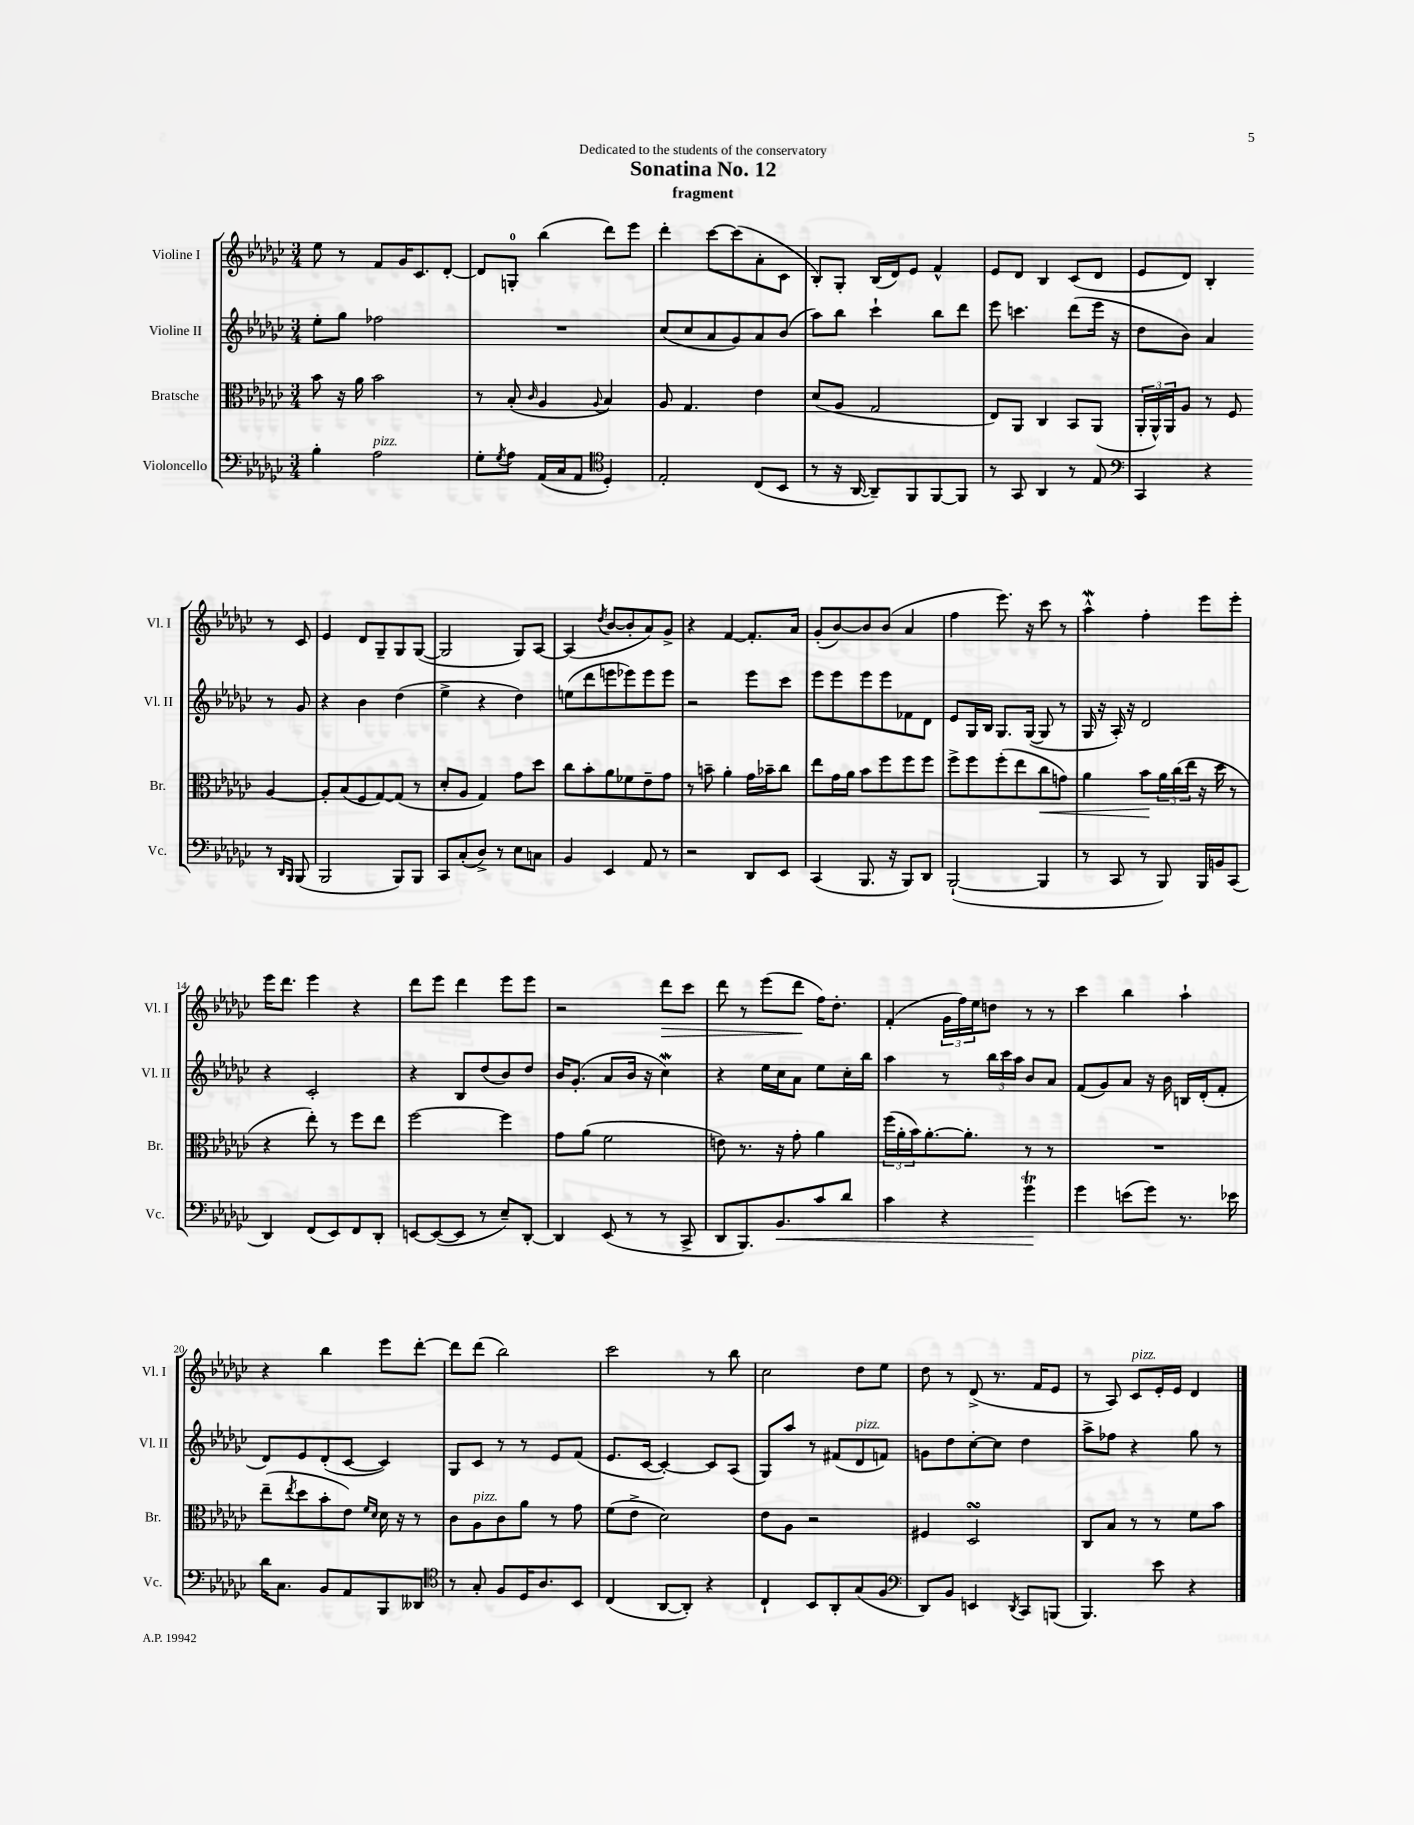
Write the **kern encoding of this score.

**kern	**kern	**kern	**kern
*staff4	*staff3	*staff2	*staff1
*clefF4	*clefC3	*clefG2	*clefG2
*k[b-e-a-d-g-c-]	*k[b-e-a-d-g-c-]	*k[b-e-a-d-g-c-]	*k[b-e-a-d-g-c-]
*M3/4	*M3/4	*M3/4	*M3/4
4B-'\	8b-\	8ee-'\L	8ee-\
.	16r	8gg-\J	8r
.	16a-\	.	.
2A-\	2b-\	2ff-\	8f/L
.	.	.	16g-/K
.	.	.	8.c-/
.	.	.	[8d-'/J
=	=	=	=
8G-'\L	8r	2.r	8d-/]L
8qG-/	.	.	.
8A-\J	(8B-'/	.	8G'/J
.	16qqc-/	.	.
(16AA-/LL	4A-/	.	(4bb-\
16C-/J	.	.	.
8AA-/J	.	.	.
*clefC4	*	*	*
.	8qqA-/	.	.
4D-'/)	4B-/)	.	8ddd-\L)
.	.	.	8eee-\J
=	=	=	=
2E-'/	8A-/	(8cc-/L	4ddd-'\
.	4.G-/	8cc-/	.
.	.	8a-/	[8ccc-\L
.	.	8g-/)	(8ccc-\]
(8C-/L	4e-\	8a-/	8a-'\
8BB-/J	.	(8b-/J	8c-\J
=	=	=	=
8r	(8d-/L	8aa-\L)	8B-'/L)
16r	8A-/J	8bb-\J	8G-'/J
[16AA-/	.	.	.
8AA-~/]L)	2G-/	4ccc-`\	(16B-/LL
.	.	.	16d-/J)
8FF/	.	.	8e-/J
[8FF/	.	8bb-\L	4f^^/
8FF/]J	.	8ddd-\J	.
=	=	=	=
8r	8E-/L)	8eee-\	8e-/L
8GG-/	8AA-/J	4.ccc\	8d-/J
4AA-/	4C-/	.	4B-/
8r	8BB-/L	(8ddd-\L	(8c-/L
8E-/	(8AA-/J	16eee-\Jk	8d-/J
.	.	16r	.
=	=	=	=
*clefF4	*	*	*
4CC-/	24AA-'/LL	8dd-\L	8e-/L
.	24AA-^^/)	.	.
.	24AA-/J	.	.
.	8A-/J	8b-\J)	8d-/J)
4r	8r	4a-/	4B-'/
.	8F/	.	.
8r	[4A-/	8r	8r
16qqDD-/LL	.	.	.
16qqBBB-/JJ	.	.	.
(8BBB-/	.	8g-/	8c-/
=	=	=	=
2BBB-/	8A-'/]L	4r	4e-/
.	(8B-/	.	.
.	8F/	4b-\	8d-/L
.	[8G-/)	.	8G-~/
8BBB-/L)	(8G-/]J	(4dd-\	8G-/
8BBB-/J	8r	.	([8G-/J
=	=	=	=
8CC-/L	8d-'/L	4ee-^\	2G-/]
(8C-'/	8A-/J	.	.
8D-^/J)	4G-/)	4r	.
8r	.	.	.
8E-\L	8g-\L	4dd-\)	8G-/L)
8C\J	8dd-\J	.	[8A-/J
=	=	=	=
4BB-/	8cc-\L	(8ee\L	(4A-/]
.	8b-'\	8ddd-\	.
.	.	.	8qdd-/
4EE-/	8a-\	8eee\	[8b-/L
.	8f-\	8eee-\)	8b-'/]
8AA-/	8e-~\	8eee-\	8a-/)
8r	8g-\J	8eee-\J	8g-^/J
=	=	=	=
2r	8r	2r	4r
.	8b~\	.	.
.	4a-'\	.	[4f/
8DD-/L	16g-\LL	8eee-\L	8.f'/]L
.	16b-~\J	.	.
8EE-/J	8cc-\J	8ccc-\J	.
.	.	.	16a-/Jk
=	=	=	=
(4CC-/	8ee-\L	8eee-\L	(8g-'/L
.	16g-\L	8eee-\	[8b-/)
.	16a-\JJ	.	.
8.BBB-/	8b-\L	8eee-\	8b-/]
.	8ff\	8eee-\	(8b-/J
16r	.	.	.
8BBB-/L)	8ff\	8f-\	4a-/
8DD-/J	8ff\J	8d-\J	.
=	=	=	=
([2BBB-`/	8ff^\L	8e-/L	4ff\
.	8ff\	16G-/L	.
.	.	16B-/JJ	.
.	(8ff'\	8.G-/L	8.eee-\)
.	8ee-\	.	.
.	.	([16G-/Jk	16r
4BBB-/]	8cc-\	8G-/]	8ccc-\
.	8g\J)	8r	8r
=	=	=	=
8r	4a-\	16G-/	4aa-^^\
.	.	16r	.
8CC-/	.	16A-'/)	.
.	.	16r	.
8r	8b-\L	2d-/	4ff'\
8BBB-/)	24a-\L	.	.
.	(24cc-\	.	.
.	24ee-\JJ	.	.
16BBB-/LL	16r	.	8eee-\L
16BB/J	16dd-\	.	.
(8CC-/J	8r	.	8eee-'\J
=	=	=	=
4DD-/)	4r	4r	16eee-\LK
.	.	.	8.ddd-\J
(8FF/L	8ee-'\)	2c-'/	4eee-\
8EE-/)	8r	.	.
8FF/	8ff\L	.	4r
8DD-'/J	8ee-\J	.	.
=	=	=	=
[8EE/L	[2ff\	4r	8ddd-\L
(8EE/_	.	.	8eee-\J
8EE/]J	.	8B-/L	4ddd-\
8r	.	(8dd-/	.
8E-~/L)	4ff\]	8b-/)	8eee-\L
[8DD-'/J	.	8dd-/J	8eee-\J
=	=	=	=
4DD-/]	8g-\L	16b-/LK	2r
.	.	(8.g-'/J	.
.	(8a-\J	.	.
(8EE-/	2f\	8a-/L	.
8r	.	16b-/Jk	.
.	.	16r	.
8r	.	4cc-\)	8ddd-\L
8CC-^/	.	.	8ccc-\J
=	=	=	=
8DD-/L	8e\)	4r	8ddd-\
8.BBB-/)	8.r	.	8r
.	.	16ee-\LL	(8eee-\L
8.BB-/	16r	16cc-\J	.
.	8g-'\	8a-\J	8ddd-\J
8c-/	4a-\	8ee-\L	16ff\LK)
.	.	.	8.dd-'\J
8d-/J	.	16cc-'\L	.
.	.	16bb-\JJ	.
=	=	=	=
4c-\	(24ff\LL	4aa-\	(4f'/
.	24a-'\	.	.
.	24b-\J)	.	.
.	[8.a-'\	.	.
4r	.	8r	24g-\LL
.	.	.	24ff\)
.	8.a-'\]J	.	.
.	.	.	24ee-\J
.	.	24bb-\LL	8dd\J
.	.	24ccc-\	.
.	.	24aa-\JJ	.
4g-\	8r	8b-/L	8r
.	8r	8a-/J	8r
=	=	=	=
4g-\	2.r	(8f/L	4ccc-\
.	.	8g-/)	.
(8e\L	.	8a-/J	4bb-\
8g-\J)	.	16r	.
.	.	16b-\	.
8.r	.	16B/LL	4aa-`\
.	.	(16d-'/J	.
.	.	8f'/J	.
16e-\	.	.	.
=	=	=	=
16d-\LK	(8ee-~\L	8d-/L)	4r
8.C-\J	.	.	.
.	8qee-/	.	.
.	8dd-\	8e-/	.
8BB-/L	8b-'\	(8d-'/	4bb-\
8AA-/	8e-\J)	[8c-/J	.
.	16qqf/LL	.	.
.	16qqd-/JJ	.	.
8BBB-/	16d-\	4c-/])	8eee-\L
.	16r	.	.
8DD--/J	8r	.	[8ddd-'\J
=	=	=	=
*clefC4	*	*	*
8r	8c-\L	8G-/L	8ddd-\]L
8G-'/	8A-\	8c-/J	(8ddd-\J
8F/L	8c-\	8r	2bb-\)
16D-/K	8a-\J	8r	.
8.A-/	.	.	.
.	8r	8e-/L	.
8BB-/J	8g-\	(8f/J	.
=	=	=	=
(4C-/	(8f\L	8.e-/L	2ccc-\
.	8e-^\J	.	.
.	.	[16c-/Jk	.
[8AA-/L	2d-\)	4c-'/_)	.
8AA-'/]J)	.	.	.
4r	.	8c-/]L	8r
.	.	(8A-/J	8bb-\
=	=	=	=
4C-`/	8e-\L	8G-/L)	2cc-\
.	8A-\J	8aa-/J	.
8BB-/L	2r	8r	.
8AA-'/	.	(8f#/L	.
(8G-/	.	8d-/	8dd-\L
8F/J	.	8f/J)	8ee-\J
=	=	=	=
*clefF4	*	*	*
8DD-/L)	4F#/	8g\L	8dd-\
8BB-/J	.	8dd-\	8r
4EE/	2D-/	[8cc-'\	(8d-^/
.	.	8cc-\]J	8.r
8qDD-/	.	.	.
8CC-/L	.	4dd-\	.
.	.	.	16f/LK
(8BBB/J	.	.	8e-/J
=	=	=	=
4.BBB-/)	8C-/L	8aa-^\L	8r
.	8B-/J	8ff-\J	8A-/)
.	8r	4r	8c-/L
8e-\	8r	.	16e-'/L
.	.	.	16e-/JJ
4r	8f\L	8gg-\	4d-/
.	8b-\J	8r	.
==	==	==	==
*-	*-	*-	*-
